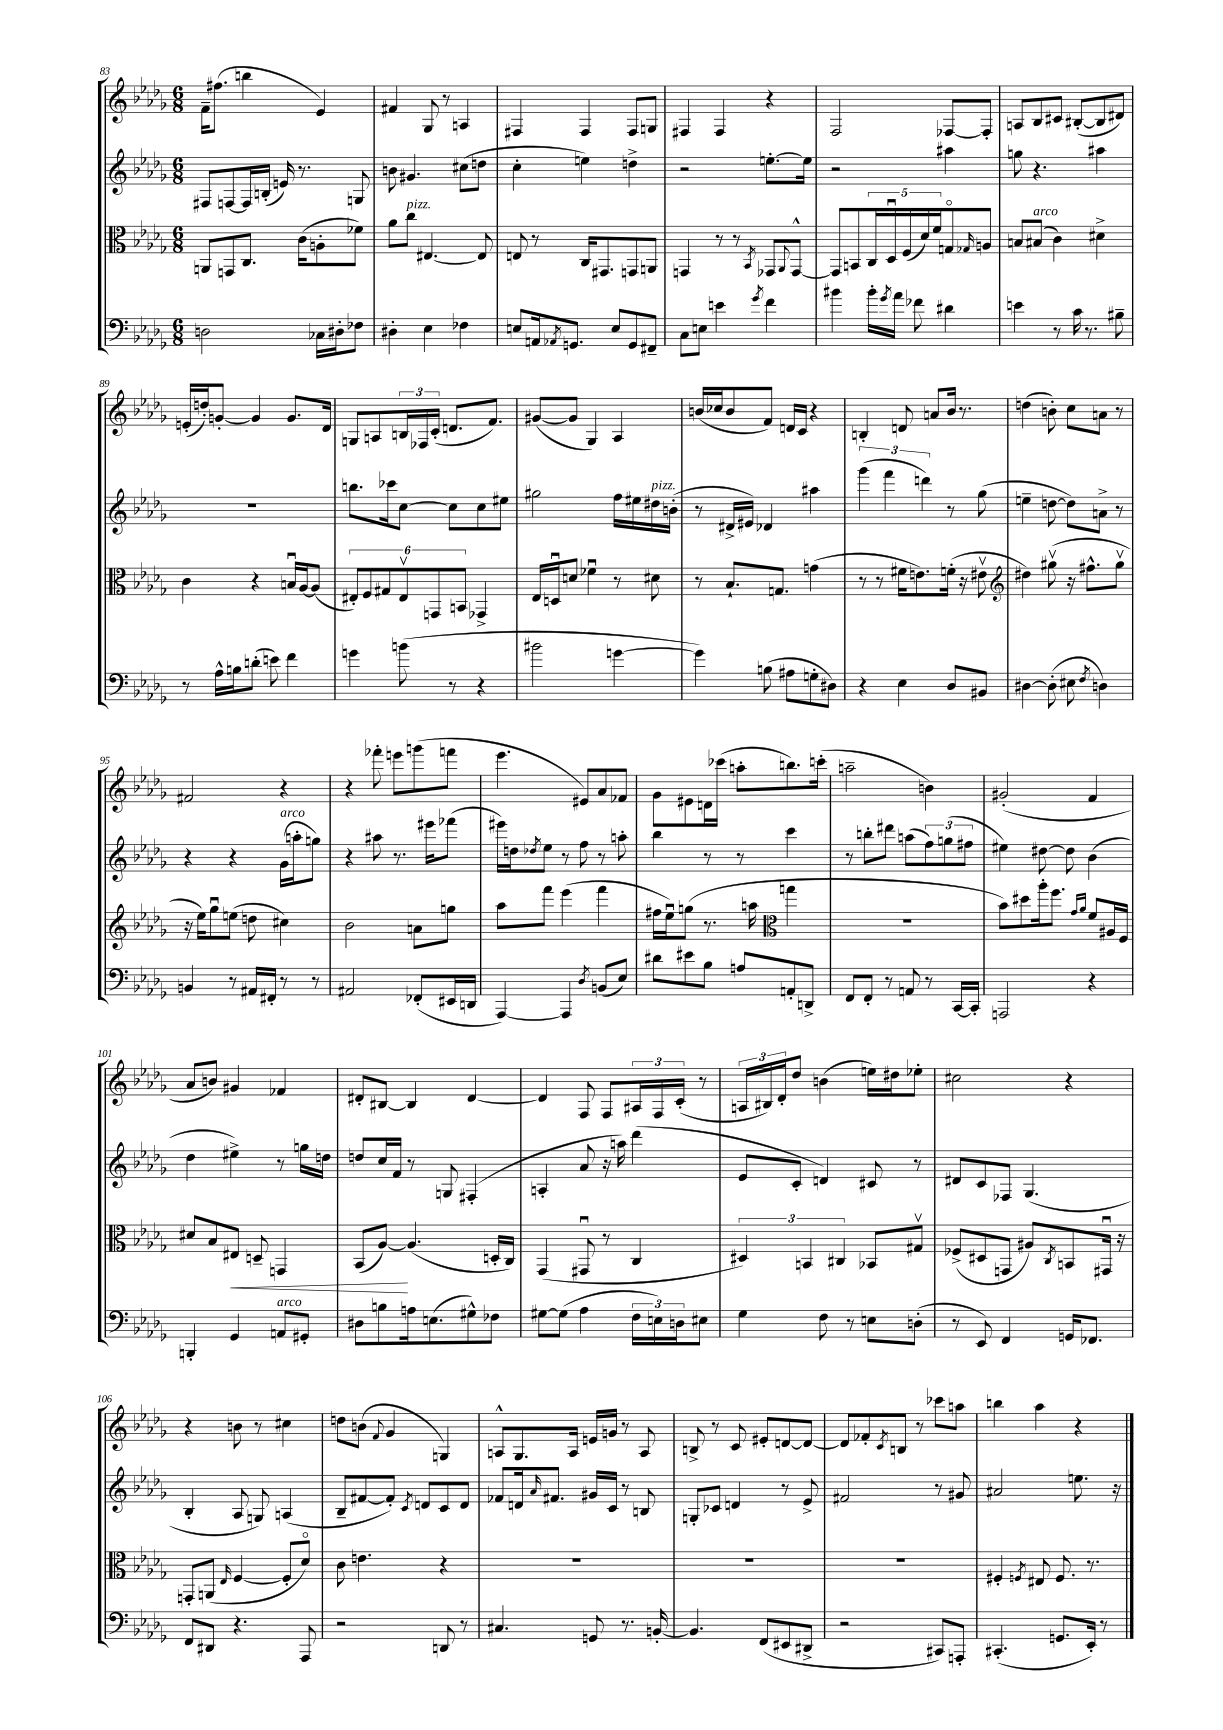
<<
\new StaffGroup <<
\new Staff = "s0" {
    \clef treble \key des \major \numericTimeSignature \time 6/8
    f'16-- fis''8.( b''4 ees'4) |
    fis'4 ges8 r8 a4 |
    fis4 fis4 fis8 g8 |
    fis4 fis4 r4 |
    f2 fes8~ fes8-. |
    a8 bes8 cis'8 bis8~-.( bis8 dis'8) |
    e'16-.( d''16-.) g'8~-. g'4 g'8. des'16 |
    g8 a8 \tuplet 3/2 { b16 fes16 c'16-.( } d'8. f'8.) |
    gis'8~( gis'8 ges4) aes4 |
    b'16( ces''16 b'8 f'8) d'16 c'16 r4 |
    b4-. d'8 a'8 bes'16 r8. |
    d''4( b'8-.) c''8 a'8 r8 |
    fis'2 r4 |
    r4 fes'''8-. e'''8 g'''8( f'''8 |
    ees'''4. eis'8) aes'8 fes'8 |
    ges'8 eis'8 d'16 ces'''16( a''8-. b''8.) c'''16-.( |
    a''2-- b'4) |
    gis'2-.( f'4 |
    aes'8 b'8) gis'4 fes'4 |
    dis'8-. bis8~ bis4 dis'4~ |
    dis'4 f8 f8 \tuplet 3/2 { ais16 f16 c'16-.( } r8 |
    \tuplet 3/2 { a16 bis16) des'16-. } des''8 b'4( e''16) dis''16 ees''8-. |
    cis''2 r4 |
    r4 b'8 r8 cis''4 |
    d''8 b'8( \appoggiatura { f'8 } ges'4 g4) |
    a8-^ ges8. a16 e'16 g'16 r8 a8 |
    b8-> r8 c'8 eis'8-. d'8~ d'8~ |
    d'8 fes'8-. \acciaccatura { c'8 } b8 r8 ces'''8 a''8 |
    b''4 aes''4 r4 \bar "|." |
}
\new Staff = "s1" {
    \clef treble \key des \major \numericTimeSignature \time 6/8
    fis8 f8~ f16 b16-.( e'16) r8. g8 |
    b'8 gis'4. cis''8( d''8 |
    c''4-. e''4) d''4-> |
    r2 e''8.~-. e''16 |
    r2 ais''4 |
    g''8 r4. ais''4 |
    R2. |
    b''8. ces'''16 c''8~ c''8 c''8 eis''8 |
    gis''2 f''16 eis''16 dis''16^\markup { \italic "pizz." } b'16-.( |
    r8 dis'16-> eis'16) des'4 ais''4 |
    \tuplet 3/2 { ges'''4( f'''4 d'''4) } r8 ges''8( |
    e''4-- d''8~ d''8) a'8-> r8 |
    r4 r4 ges'16^\markup { \italic "arco" }( a''16-. g''8) |
    r4 ais''8 r8. eis'''16 fes'''8( |
    eis'''16) d''16 \acciaccatura { des''8 } ees''8 r8 f''8 r8 a''8-. |
    bes''4 r8 r8 c'''4 |
    r8 b''8-. dis'''8 a''8( \tuplet 3/2 { f''8) g''8( fis''8 } |
    eis''4) dis''8~ dis''8 bes'4( |
    des''4 eis''4->) r8 g''16 d''16 |
    d''8 c''16 f'16 r8 g8 fis4-.( |
    a4-. aes'8 r16 a''16) des'''4( |
    ees'8 c'8-. d'4) cis'8 r8 |
    dis'8 c'8 fes8 ges4.( |
    bes4-. aes8 g8) a4( |
    bes8-- fis'8~ fis'8-.) \acciaccatura { c'8 } d'8 c'8 d'8 |
    fes'8 d'16 \grace { aes'16 } fis'8. gis'16 c'16 r8 b8 |
    g8-. ces'8 d'4 r8 ees'8-> |
    fis'2 r8 gis'8 |
    ais'2 e''8. r16 \bar "|." |
}
\new Staff = "s2" {
    \clef alto \key des \major \numericTimeSignature \time 6/8
    a,8 g,8 c8. c'16( a8-. fes'8) |
    aes'8 c''8^\markup { \italic "pizz." } eis4.~ eis8 |
    e8 r8 c16 gis,8. g,8 a,8 |
    g,4 r8 r8 \acciaccatura { bes,8 } ges,8 \appoggiatura { aes,8 } ges,8~-^ |
    ges,8 b,8 \tuplet 5/4 { c16 des16\downbow f16( des'16) f'16 } g8\flageolet \grace { ges16 } a8 |
    b8 bis8^\markup { \italic "arco" }( c'4) dis'4-> |
    c'4 r4 b16\downbow aes16~ aes8( |
    \tuplet 6/4 { eis8-.) f8 gis8 eis8\upbow g,8 b,8 } ges,4-> |
    ees16 d16\downbow d'8 fes'4\downbow r8 dis'8 |
    r8 bes8.-! g8. g'4( |
    r8 r8 fis'16 e'8.) f'16-.( r16 eis'8\upbow |
    \clef treble dis''4) gis''8\upbow( r16 fis''8.-^ gis''8\upbow |
    r16 ees''16) ges''8\downbow e''8( d''8 cis''4) |
    bes'2 a'8 g''8 |
    aes''8 f'''8 ees'''4( f'''4 |
    fis''16 ees''16\downbow) g''8( r8. a''16 \clef alto g''4 |
    R2. |
    bes'8) dis''8 aes''16-. f''8. \grace { ges'16 aes'16 } f'8 ais16 f16 |
    dis'8 bes8 eis8\< d8-- g,4 |
    bes,8( aes8~\!) aes4.( d16-. c16) |
    ges,4( gis,8\downbow r8 c4 |
    \tuplet 3/2 { dis4) b,4 cis4 } bes,8 gis8\upbow |
    fes8->( dis8 g,8 ais8) \acciaccatura { c8 } b,8 gis,16\downbow r16 |
    g,8-. a,8( \grace { ees16 } f4~ f8-. des'8\flageolet) |
    c'8 e'4. r4 |
    R2. |
    R2. |
    R2. |
    fis4-. \acciaccatura { f8 } eis8 f8. r8. \bar "|." |
}
\new Staff = "s3" {
    \clef bass \key des \major \numericTimeSignature \time 6/8
    d2 ces16 dis16-. fes8 |
    dis4-. ees4 fes4 |
    e8 a,16 \acciaccatura { aes,8 } g,8. e8 g,8 fis,8-- |
    c8 e8 e'4 \acciaccatura { ges'8 } f'4 |
    bis'4 bis'16-. \acciaccatura { ges'8 } aes'16 fes'8 dis'4 |
    e'4 r8 c'16 r8. bis8-- |
    r8 aes16-^ b16 d'8-.( e'8) f'4 |
    g'4 b'8( r8 r4 |
    bis'2 g'4~ |
    g'4) b8( ais8 g8-. dis8) |
    r4 ees4 des8 bis,8 |
    dis4~ dis8-.( eis8 \acciaccatura { f8 } d4) |
    b,4 r8 ais,16 fis,16-. r8 r8 |
    ais,2 fes,8-.( eis,16 d,16 |
    aes,,4~) aes,,4 \acciaccatura { des8 } b,8( ees8) |
    dis'8 eis'8 bes8 a8 a,8-. d,8-> |
    f,8 f,8-. r8 a,8 r8 c,16~ c,16-. |
    a,,2 r4 |
    b,,4-. ges,4 a,8^\markup { \italic "arco" } gis,8-. |
    dis8 b8 a16 e8.( gis8-^) fes8 |
    gis8~ gis8( aes4 \tuplet 3/2 { f16 e16) d16 } eis8 |
    ges4 f8 r8 e8 d8-.( |
    r8 ees,8) f,4 g,16 fes,8. |
    f,8 dis,8 r4. aes,,8 |
    r2 d,8 r8 |
    cis4. g,8 r8. b,16~-. |
    b,4. f,8( eis,8 dis,8-> |
    r2 cis,8) a,,8-. |
    cis,4.-.( g,8. ees,16-.) r8 \bar "|." |
}
>>
>>
\layout { \context { \Score currentBarNumber = #83 } }
